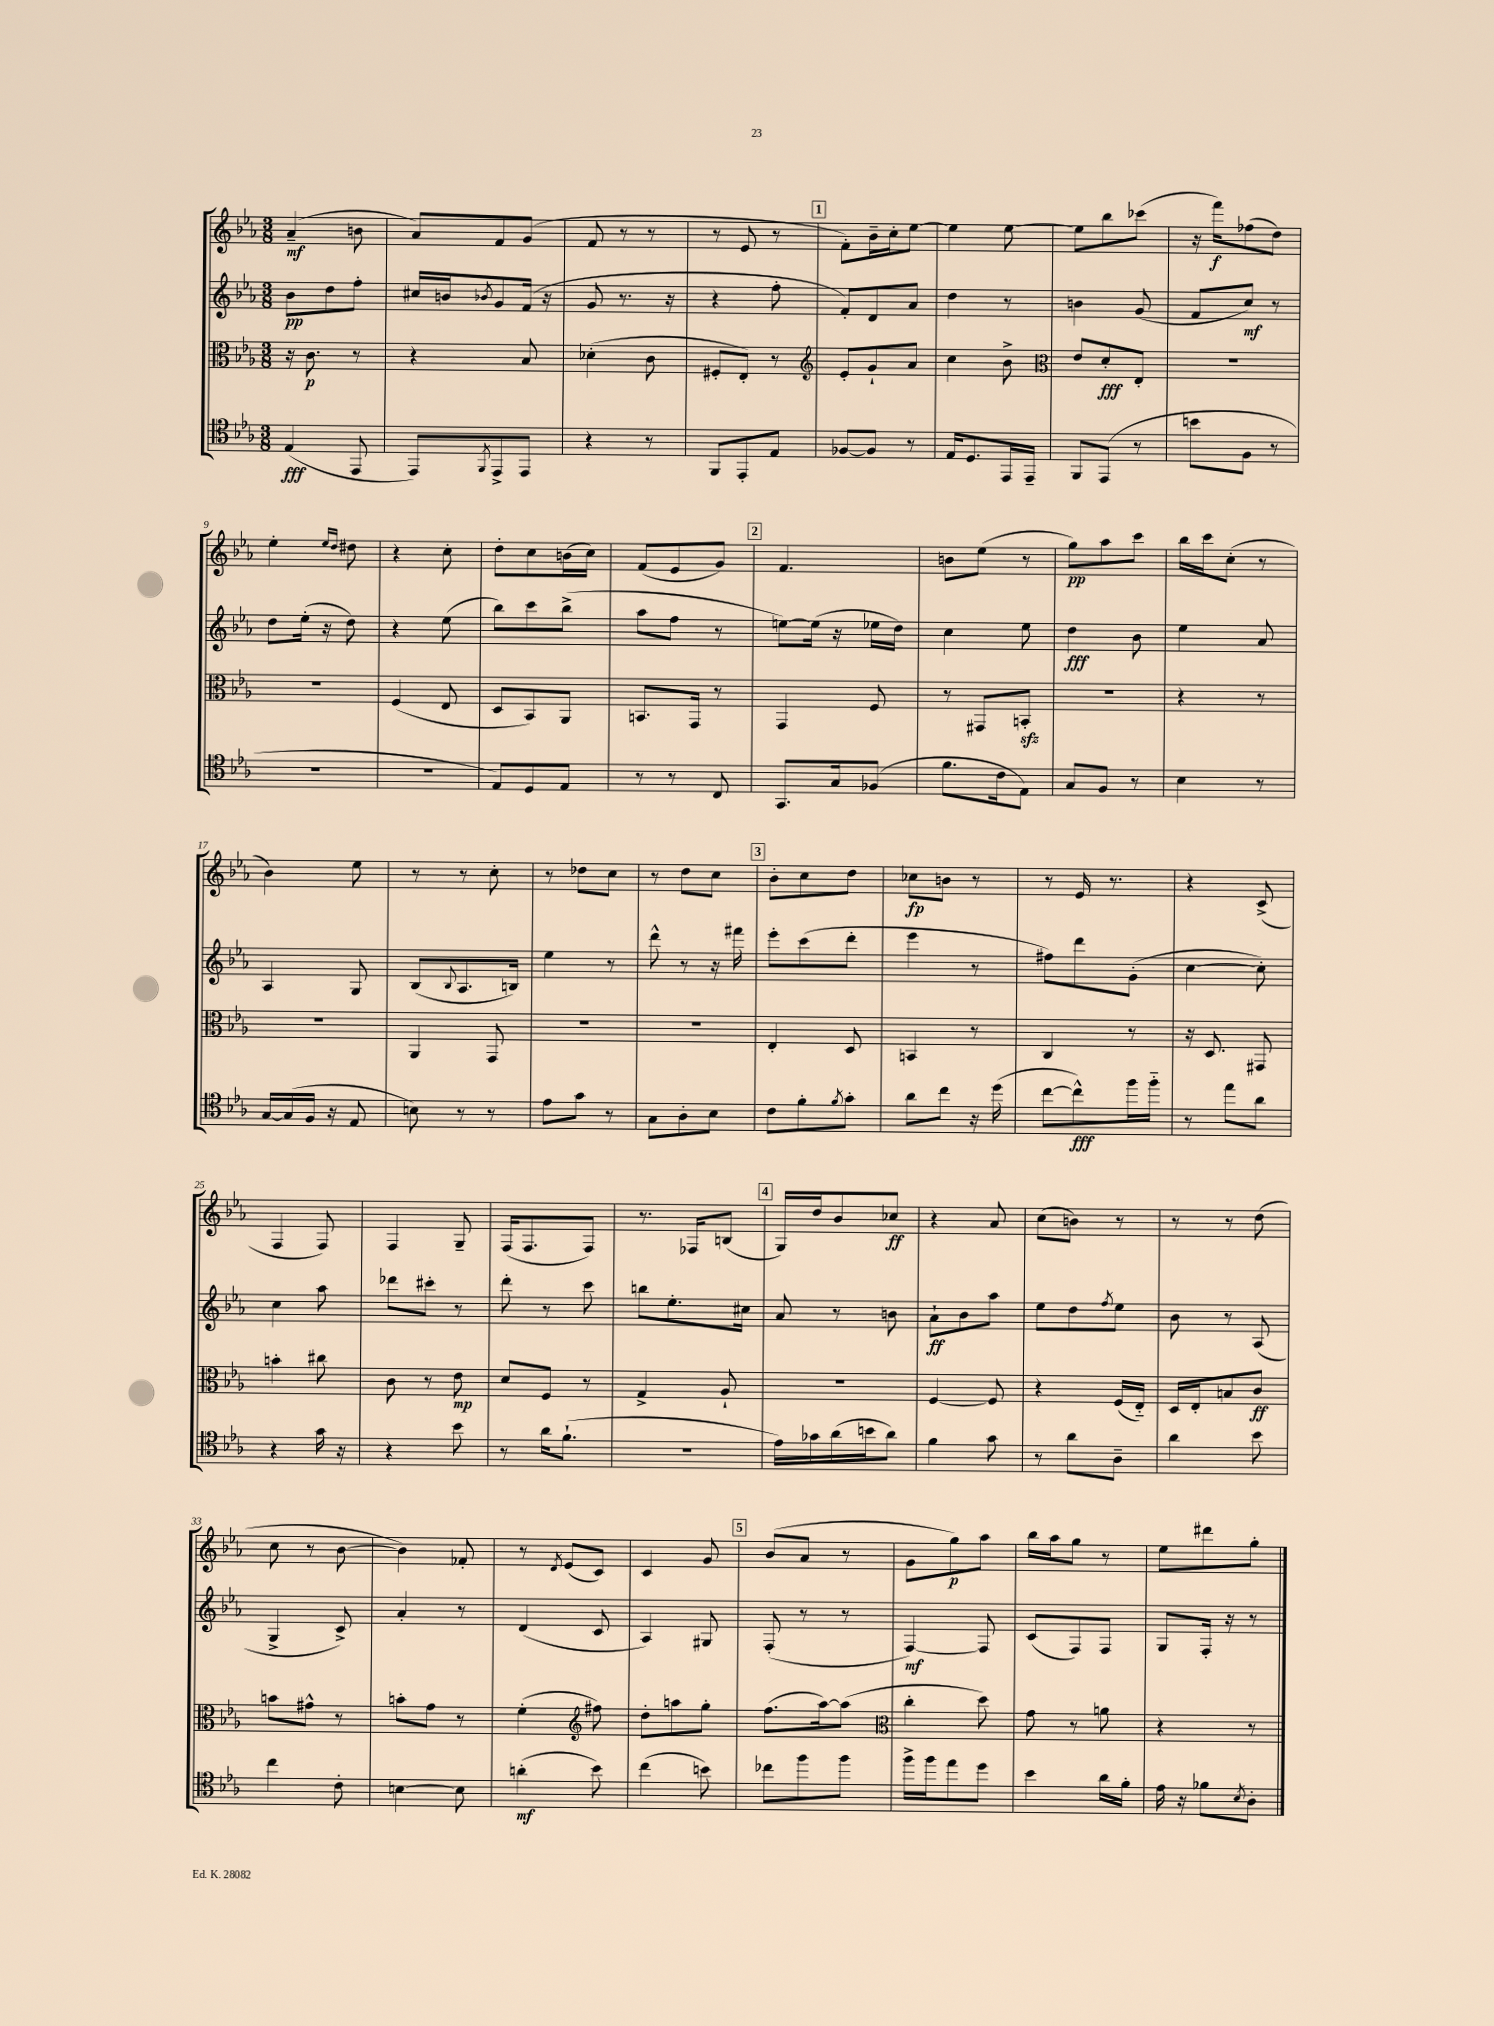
<<
\new StaffGroup <<
\new Staff = "s0" {
    \clef treble \key ees \major \numericTimeSignature \time 3/8
    aes'4--\mf( b'8 |
    aes'8) f'8 g'8( |
    f'8 r8 r8 |
    r8 ees'8 r8 |
    \mark \markup { \box "1" } f'8-.) bes'16-- c''16-. ees''8~ |
    ees''4 ees''8~ |
    ees''8 bes''8 ces'''8( |
    r16 f'''16\f) fes''8( d''8) |
    ees''4-. \grace { ees''16 d''16 } dis''8 |
    r4 c''8-. |
    d''8-. c''8 b'16( c''16) |
    f'8( ees'8 g'8) |
    \mark \markup { \box "2" } f'4. |
    b'8 ees''8( r8 |
    g''8\pp) aes''8 c'''8 |
    bes''16 c'''16 c''8-.( r8 |
    bes'4) ees''8 |
    r8 r8 c''8-. |
    r8 des''8 c''8 |
    r8 d''8 c''8 |
    \mark \markup { \box "3" } bes'8-. c''8 d''8 |
    ces''8\fp b'8 r8 |
    r8 ees'16 r8. |
    r4 c'8->( |
    f4 f8) |
    f4 g8-- |
    f16( f8. f8) |
    r8. fes16 b8( |
    \mark \markup { \box "4" } g16) d''16 bes'8 ces''8\ff |
    r4 aes'8 |
    c''8( b'8) r8 |
    r8 r8 d''8( |
    c''8 r8 bes'8~ |
    bes'4) fes'8-. |
    r8 \acciaccatura { d'8 } ees'8( c'8) |
    c'4 g'8 |
    \mark \markup { \box "5" } bes'8( aes'8 r8 |
    g'8 g''8\p) aes''8 |
    bes''16 aes''16 g''8 r8 |
    ees''8 dis'''8 g''8-. \bar "|." |
}
\new Staff = "s1" {
    \clef treble \key ees \major \numericTimeSignature \time 3/8
    bes'8\pp d''8 f''8-. |
    cis''16 b'16 \acciaccatura { bes'8 } g'8 f'16( r16 |
    g'8 r8. r16 |
    r4 f''8-. |
    \mark \markup { \box "1" } f'8-.) d'8 aes'8 |
    d''4 r8 |
    b'4 g'8( |
    f'8 c''8\mf) r8 |
    d''8 ees''16-.( r16 d''8) |
    r4 ees''8( |
    bes''8) c'''8 bes''8->( |
    aes''8 f''8 r8 |
    \mark \markup { \box "2" } e''8~) e''16( r16 ees''16 d''16) |
    c''4 ees''8 |
    d''4\fff bes'8 |
    ees''4 aes'8 |
    aes4 g8 |
    bes8( \appoggiatura { bes8 } aes8. b16) |
    ees''4 r8 |
    d'''8-^ r8 r16 fis'''16 |
    \mark \markup { \box "3" } ees'''8-. c'''8( d'''8-. |
    ees'''4 r8 |
    fis''8) d'''8 g'8-.( |
    c''4~ c''8-.) |
    c''4 aes''8 |
    des'''8 cis'''8-. r8 |
    d'''8-. r8 c'''8 |
    b''8 ees''8.-. cis''16 |
    \mark \markup { \box "4" } aes'8 r8 b'8 |
    aes'8-!\ff bes'8 aes''8 |
    ees''8 d''8 \acciaccatura { f''8 } ees''8 |
    bes'8 r8 aes8( |
    g4-> c'8->) |
    aes'4-. r8 |
    d'4( c'8 |
    aes4) gis8 |
    \mark \markup { \box "5" } f8-.( r8 r8 |
    f4~\mf) f8 |
    c'8( f8) f8 |
    g8 f16-. r16 r8 \bar "|." |
}
\new Staff = "s2" {
    \clef alto \key ees \major \numericTimeSignature \time 3/8
    r16 c'8.\p r8 |
    r4 bes8 |
    des'4-.( c'8 |
    fis8-. ees8-.) r8 |
    \mark \markup { \box "1" } \clef treble ees'8-. g'8-! aes'8 |
    c''4 bes'8-> |
    \clef alto ees'8 d'8-.\fff ees8-. |
    R4. |
    R4. |
    f4( ees8 |
    d8 bes,8) aes,8 |
    b,8. g,16 r8 |
    \mark \markup { \box "2" } g,4 f8 |
    r8 gis,8 b,8-.\sfz |
    R4. |
    r4 r8 |
    R4. |
    aes,4 g,8 |
    R4. |
    R4. |
    \mark \markup { \box "3" } ees4-. d8 |
    b,4 r8 |
    c4 r8 |
    r16 d8. gis,8 |
    b'4-. cis''8 |
    c'8 r8 ees'8\mp |
    d'8 f8 r8 |
    g4-> aes8-! |
    \mark \markup { \box "4" } R4. |
    f4~ f8 |
    r4 f16( ees16-_) |
    d16 ees16-. b8 c'8\ff |
    b'8 gis'8-^ r8 |
    b'8-. g'8 r8 |
    f'4-.( \clef treble fis''8) |
    d''8-. a''8 g''8-. |
    \mark \markup { \box "5" } f''8.( aes''16~) aes''8( |
    \clef alto c''4-. d''8) |
    g'8 r8 a'8 |
    r4 r8 \bar "|." |
}
\new Staff = "s3" {
    \clef tenor \key ees \major \numericTimeSignature \time 3/8
    ees4\fff( ees,8 |
    ees,8) \acciaccatura { f,8 } ees,8-> ees,8 |
    r4 r8 |
    f,8 ees,8-. ees8 |
    \mark \markup { \box "1" } fes8~ fes8 r8 |
    ees16 d8. ees,16 ees,16-- |
    f,8 ees,8( r8 |
    b'8 f8 r8 |
    R4. |
    R4. |
    ees8) d8 ees8 |
    r8 r8 c8 |
    \mark \markup { \box "2" } g,8. g16 fes8( |
    f'8. c'16 ees8) |
    g8 f8 r8 |
    bes4 r8 |
    g16~ g16( f16 r16 ees8 |
    b8) r8 r8 |
    ees'8 g'8 r8 |
    g8 aes8-. bes8 |
    \mark \markup { \box "3" } c'8 f'8-. \acciaccatura { f'8 } g'8-. |
    aes'8 c''8 r16 d''16( |
    c''8~ c''8-^\fff) f''16 f''16-_ |
    r8 ees''8 aes'8 |
    r4 g'16 r16 |
    r4 bes'8 |
    r8 aes'16 f'8.-!( |
    R4. |
    \mark \markup { \box "4" } ees'16) ges'16 aes'16( b'16 aes'8) |
    f'4 g'8 |
    r8 aes'8 aes8-- |
    aes'4 bes'8 |
    c''4 c'8-. |
    b4~ b8 |
    a'4-.\mf( bes'8) |
    c''4( b'8) |
    \mark \markup { \box "5" } ces''8 f''8 f''8 |
    f''16-> f''16 ees''8 d''8 |
    bes'4 aes'16 f'16-. |
    ees'16 r16 fes'8 \acciaccatura { bes8 } aes8-. \bar "|." |
}
>>
>>
